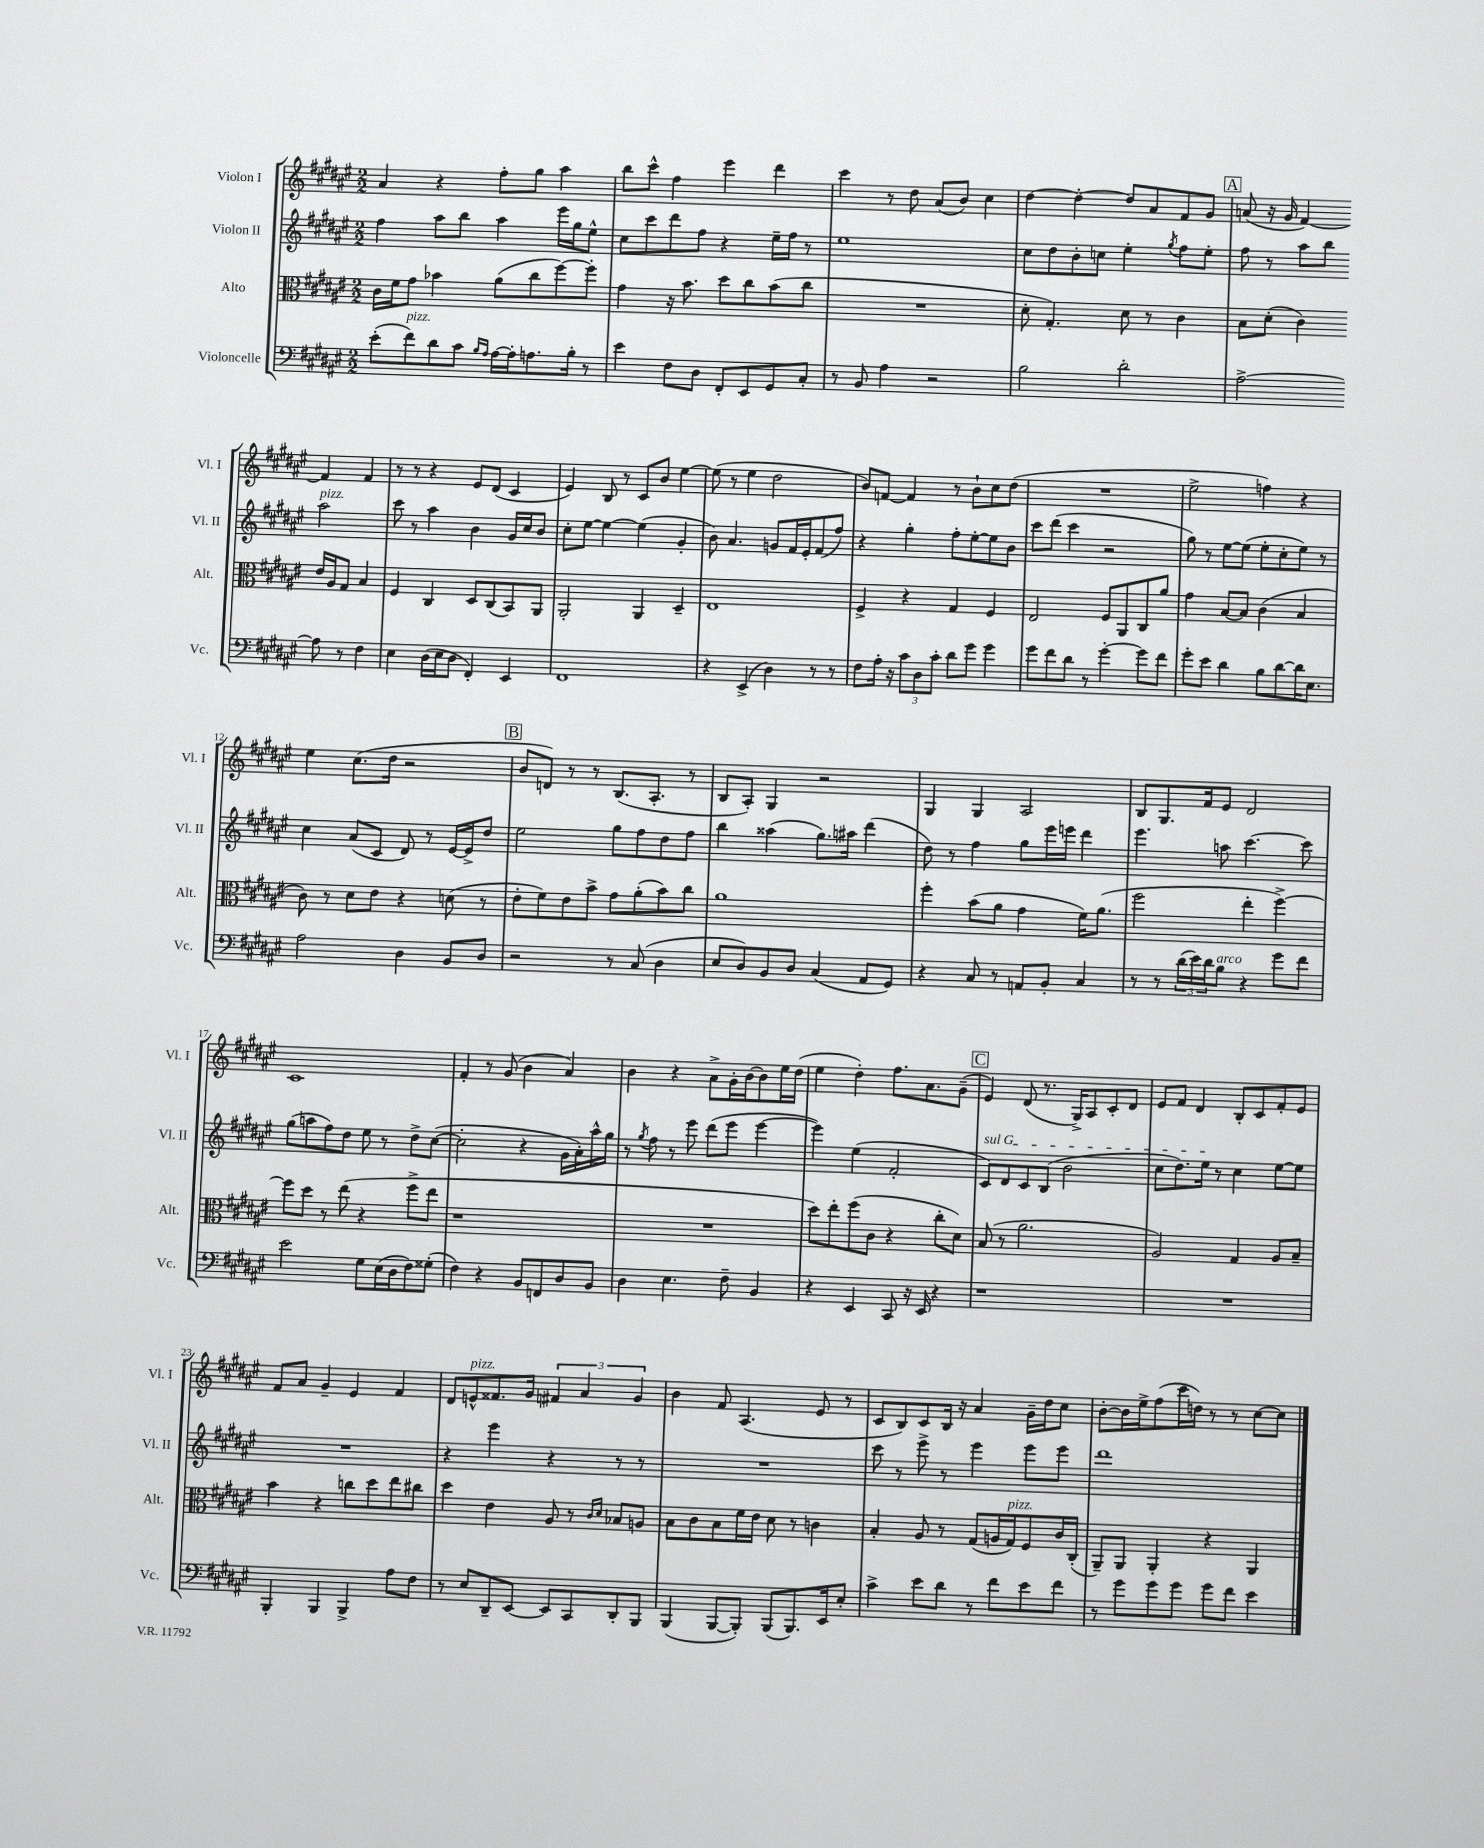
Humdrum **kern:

**kern	**kern	**kern	**kern
*staff4	*staff3	*staff2	*staff1
*clefF4	*clefC3	*clefG2	*clefG2
*k[f#c#g#d#a#e#]	*k[f#c#g#d#a#e#]	*k[f#c#g#d#a#e#]	*k[f#c#g#d#a#e#]
*M2/2	*M2/2	*M2/2	*M2/2
(8e#'	16c#	4ff#	4a#
.	16f#	.	.
8f#)	8g#	.	.
8d#	4b-	8aa#	4r
8c#	.	8bb	.
16qqB	.	.	.
16qqA#	.	.	.
[16A#	(8a#	4aa#	8ff#'
16A#']	.	.	.
8.A	8cc#	.	8gg#
.	[8ff#)	16eee#	4aa#
16B'	.	16gg#	.
8r	8ff#']	8ee#^^	.
=	=	=	=
4e#	4g#	8cc#	8bb
.	.	8ccc#	8ccc#^^
8F#	16r	8ddd#	4ff#
.	8.b	.	.
8D#	.	8ff#	.
8FF#'	8dd#	4r	4eee#
8EE#	8cc#	.	.
8GG#	(8b	16ee#~	4ddd#
.	.	16ff#	.
8C#'	8cc#	8r	.
=	=	=	=
8r	1r	1ee#	4ccc#
8BB	.	.	.
4A#	.	.	8r
.	.	.	8dd#
2r	.	.	(8a#
.	.	.	8b)
.	.	.	4cc#
=	=	=	=
2B	8d#'	8cc#	[4dd#
.	4.G#')	8dd#	.
.	.	8b'	4dd#'_
.	.	8cc	.
2d#'	8d#	4ee#'	8dd#]
.	8r	.	8a#
.	.	8qgg#	.
.	4c#	8ff#	8f#
.	.	8ee#'	8g#
=	=	=	=
[2A#^	8B	8ff#	(8a
.	(8d#'	8r	16r
.	.	.	16g#
.	4c#)	8aa#	[4f#)
.	.	8bb	.
8A#]	16e#	2aa#	4f#]
.	16A#	.	.
8r	8G#	.	.
4F#	4B	.	4f#
=	=	=	=
4E#	4F#	8ccc#	8r
.	.	8r	8r
(16D#	4C#	4aa#	4r
16E#	.	.	.
8D#	.	.	.
4FF#')	8D#	4b	8e#
.	(8C#	.	(8d#
4EE#	8BB)	16g#	4c#
.	.	16cc#	.
.	8AA#	8b	.
=	=	=	=
1FF#	2AA#'	8cc#'	4e#)
.	.	[8ee#	.
.	.	4ee#_	8B
.	.	.	8r
.	4AA#	(4ee#]	8c#
.	.	.	8b
.	4D#~	4g#'	[4ee#
=	=	=	=
4r	1E#	8b)	(8ee#]
.	.	4.a#	8r
(4EE#^	.	.	4ee#
4D#)	.	8g	2dd#
.	.	16f#	.
.	.	16e#'	.
8r	.	(8f#	.
8r	.	8ff#)	.
=	=	=	=
8F#	4F#^	4r	8b)
16A#'	.	.	[8f
16r	.	.	.
12c#	4r	4gg#'	4f]
12D#	.	.	.
12c#'	.	.	.
8d#	4G#	8ff#'	8r
8g#	.	[8ee#'	8b`
4g#	4F#	8ee#]	8cc#
.	.	8b	(8dd#
=	=	=	=
8g#	2E#	8ccc#	1r
8f#	.	(8ddd#	.
8d#	.	4ccc#	.
8r	.	.	.
[4g#'	8F#	2r	.
.	8AA#	.	.
8g#]	8C#	.	.
8f#	8a#	.	.
=	=	=	=
8g#'	4g#	8gg#)	2ee#^
8e#	.	8r	.
4d#	[8B	[8ee#	.
.	8B]	(8ee#]	.
8B	(4c#	8ee#'	4ff)
[8d#	.	8cc#'	.
16d#]	4B	8ee#)	4r
8.E#	.	.	.
.	.	8r	.
=	=	=	=
2A#	8c#)	4cc#	4ee#
.	8r	.	.
.	8d#	(8a#	(8.cc#
.	8e#	8c#	.
.	.	.	16dd#
4D#	4r	8d#)	2r
.	.	8r	.
8BB	(8d	[16e#	.
.	.	16e#^]	.
8D#	8r	8dd#	.
=	=	=	=
2r	8e#'	2ee#	8b
.	8f#)	.	8d)
.	8e#	.	8r
.	8b^	.	8r
8r	8g#	8gg#	(8.B
(8C#	(8a#'	8ff#	.
.	.	.	8.A#'
4D#	8b)	8dd#	.
.	8cc#	8ff#	8r
=	=	=	=
8E#	1a#	4bb	8B
8D#)	.	.	8A#')
8BB	.	(4aa##	4G#
8D#	.	.	.
(4C#	.	8.gg#)	2r
.	.	16aa#	.
8AA#	.	(4ddd#	.
8GG#)	.	.	.
=	=	=	=
4r	4ff#'	8dd#)	4G#
.	.	8r	.
8C#	(8b	4ff#	4G#
8r	8a#	.	.
8AA	4g#	8gg#	2A#
8BB'	.	16eee#	.
.	.	16eee	.
4C#	16f#)	4ddd#	.
.	(8.a#	.	.
=	=	=	=
8r	2ff#	4.eee#	8B
8r	.	.	8.G#
(24d#	.	.	.
24e#)	.	.	.
.	.	.	16f#
24d#	.	.	.
8B	.	8aa	8e#
4r	4ee#'	[4.ccc#	2d#
8g#	[4ff#^)	.	.
8f#	.	8ccc#]	.
=	=	=	=
2e#	8ff#]	(8gg#	1c#
.	8dd#	8aa	.
.	8r	8ff#)	.
.	(8ee#	8dd#	.
8G#	4r	8ee#	.
(16E#	.	8r	.
16D#	.	.	.
8F#)	8ff#^	8dd#^	.
(8G##'	8ee#	([8cc#	.
=	=	=	=
4F#)	1r	2cc#']	4f#'
4r	.	.	8r
.	.	.	(8g#
8BB	.	4r	4b
8FF	.	.	.
8D#	.	16g#	4a#)
.	.	16a#')	.
8BB	.	16aa#^^	.
.	.	16gg#	.
=	=	=	=
4D#	1r	8r	4b
.	.	8qgg#	.
.	.	8ff#	.
4.E#	.	8r	4r
.	.	8eee#	.
.	.	(8ddd#	8a#^
8F#~	.	8eee#	16g#'
.	.	.	[16b
4BB	.	[4eee#	8b]
.	.	.	16ee#
.	.	.	(16dd#
=	=	=	=
4r	8dd#)	4eee#])	4ee#
.	8ee#'	.	.
4EE#	(8ff#	(4ee#	4dd#')
.	8c#	.	.
8CC#	4r	2f#'	8.ff#
16r	.	.	.
16EE#	.	.	8.a#
4r	8cc#'	.	.
.	8d#)	.	(8g#~
=	=	=	=
1r	(8B	8c#)	4e#)
.	8r	8d#	.
.	2.a#	8c#	(8d#
.	.	(8B	8.r
.	.	2b	.
.	.	.	16G#^)
.	.	.	8A#
.	.	.	8c#'
.	.	.	8d#
=	=	=	=
1r	2A#)	8cc#	8e#
.	.	8.dd#)	8f#
.	.	.	4d#
.	.	16ee#	.
.	.	8r	.
.	4G#	4cc#	8B'
.	.	.	8c#
.	8A#	[8ee#	8f#'
.	8B~	8ee#]	8e#
=	=	=	=
4BBB'	4b	1r	8f#
.	.	.	8a#
4BBB	4r	.	4g#~
4BBB^	8cc	.	4e#
.	8dd#	.	.
8A#	8ee#	.	4f#
8F#	8cc#	.	.
=	=	=	=
8r	4dd#	4r	8d#
8E#	.	.	8e^^
8DD#~	4e#	4eee#	8.f##
[8EE#	.	.	.
.	.	.	16g#
8EE#]	8A#	4r	6f#
8CC#	8r	.	.
.	.	.	6a#
.	16qqc#	.	.
.	16qqd#	.	.
8DD#'	8B-	8r	.
.	.	.	6g#
8BBB	8A	8r	.
=	=	=	=
(4BBB	8B	1r	4b
.	8c#	.	.
[8BBB	8B	.	8f#
8BBB'])	16f#	.	(4.A#
.	16e#	.	.
(8BBB	8d#	.	.
8.BBB)	8r	.	.
.	4c	.	8e#
16EE#	.	.	.
8E#'	.	.	8r
=	=	=	=
4c#^	4B'	8ccc#	8c#
.	.	8r	8B)
8e#	8A#	8eee#^	8c#
8d#	8r	8r	16B
.	.	.	16r
8r	(8G#	4eee#	4a#
8f#	16A	.	.
.	16G#)	.	.
8e#	8F#	8eee#	16g#~
.	.	.	16dd#
8f#	16c#	8eee#	8cc#
.	(16C#'	.	.
=	=	=	=
8r	8AA#~)	1ddd#	[8b'
8g#	8AA#	.	16b]
.	.	.	16ee#^
8g#	4AA#'	.	(8ff#
8g#	.	.	16ccc#
.	.	.	16dd)
8g#	4r	.	8r
8f#	.	.	8r
4e#	4AA#	.	[8cc#
.	.	.	8cc#]
==	==	==	==
*-	*-	*-	*-
